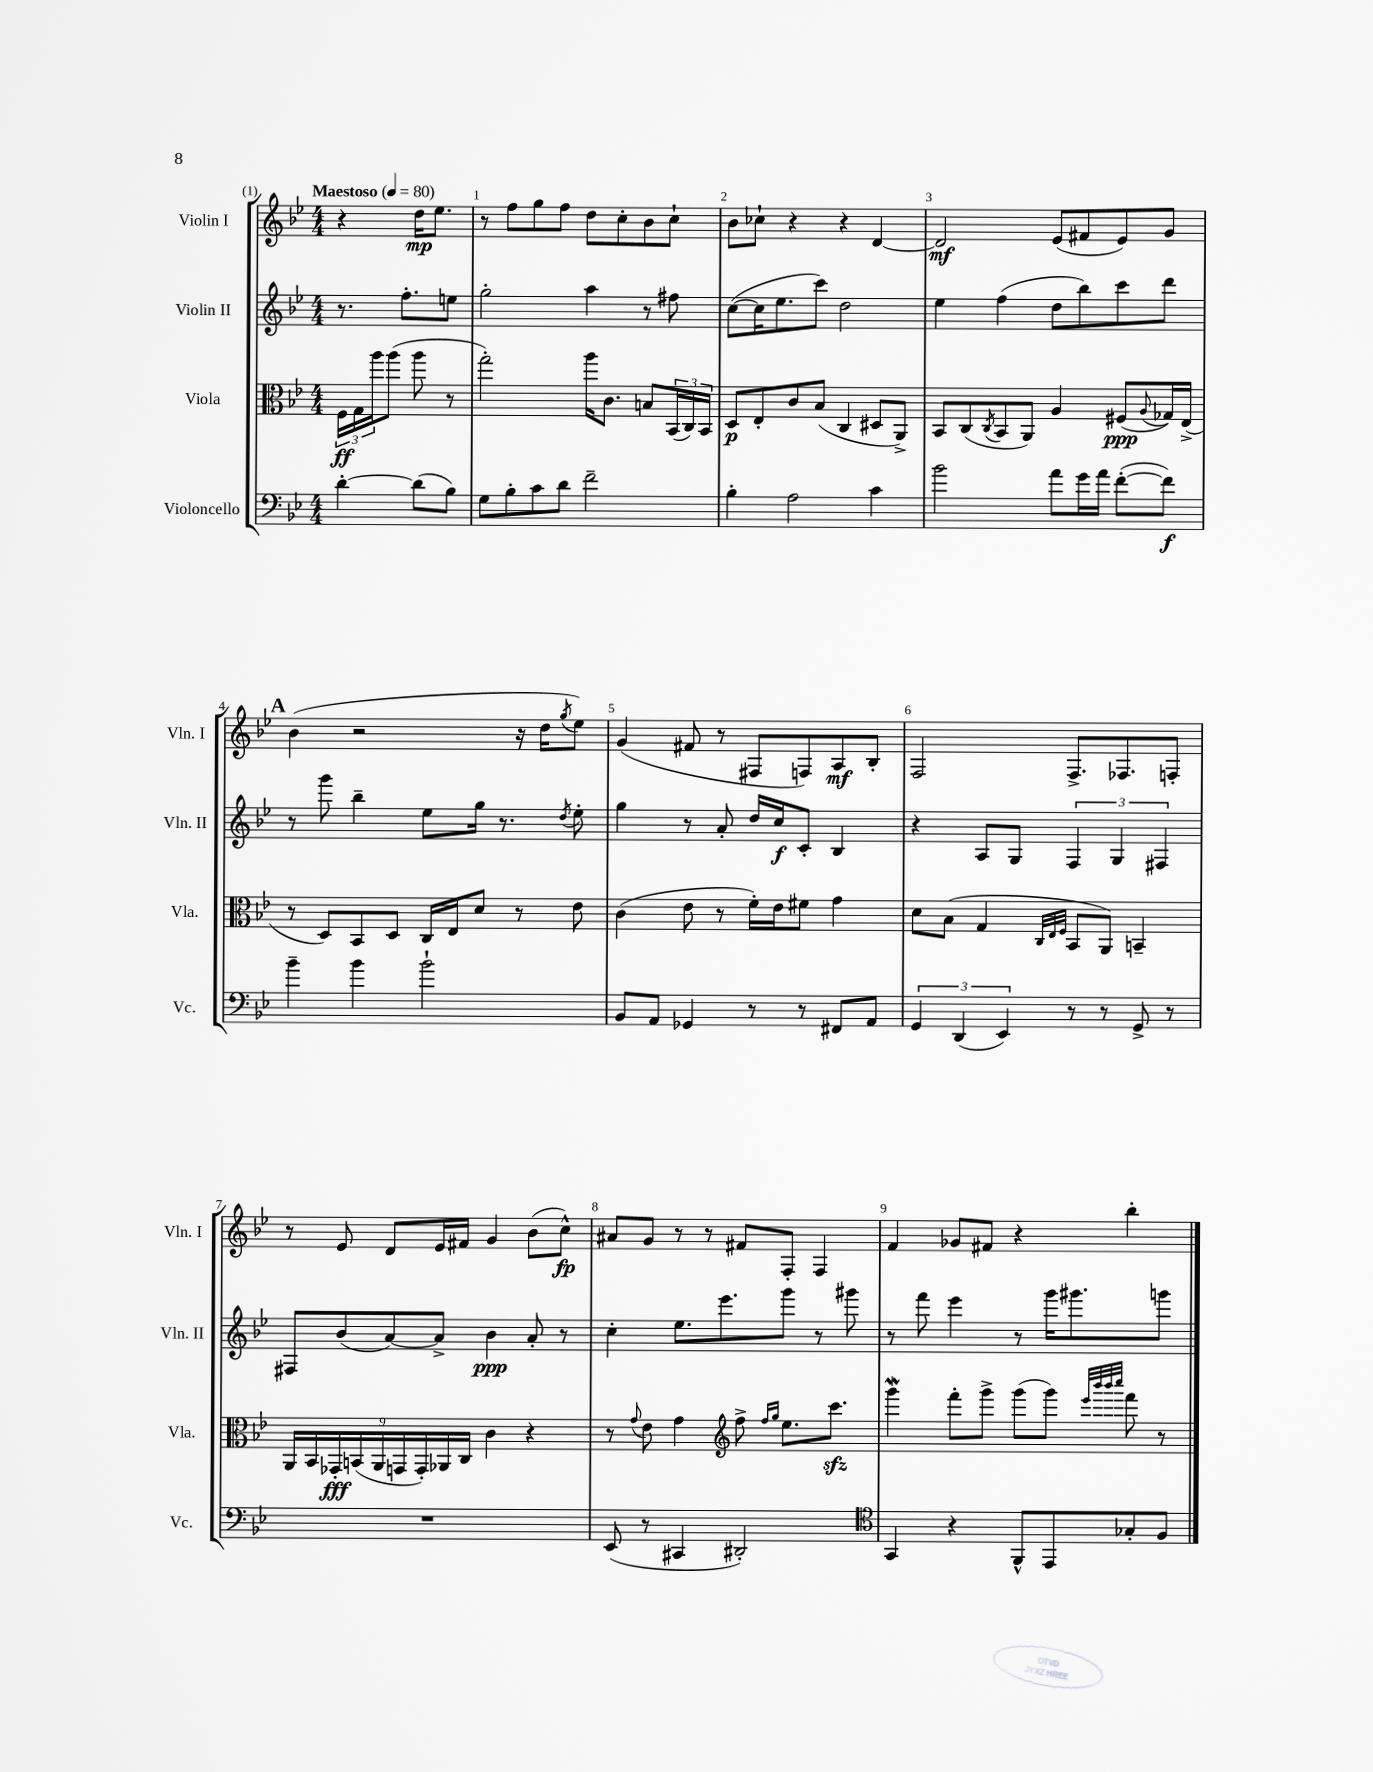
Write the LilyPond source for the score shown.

<<
\new StaffGroup <<
\new Staff = "s0" \with { instrumentName = "Violin I" shortInstrumentName = "Vln. I" } {
    \clef treble \key bes \major \numericTimeSignature \time 4/4 \partial 2 \tempo "Maestoso" 4 = 80
    r4 d''16\mp ees''8. |
    r8 f''8 g''8 f''8 d''8 c''8-. bes'8 c''8-! |
    bes'8 ces''8-! r4 r4 d'4~ |
    d'2\mf ees'8( fis'8 ees'8) g'8 |
    \mark \markup { \bold "A" } bes'4( r2 r16 d''16 \acciaccatura { g''8 } ees''8) |
    g'4( fis'8 r8 fis8 f8) a8\mf bes8-. |
    f2 f8.-> fes8. f8-. |
    r8 ees'8 d'8 ees'16 fis'16 g'4 bes'8( c''8-^\fp) |
    ais'8 g'8 r8 r8 fis'8 f8-. f4 |
    f'4 ges'8 fis'8 r4 bes''4-. \bar "|." |
}
\new Staff = "s1" \with { instrumentName = "Violin II" shortInstrumentName = "Vln. II" } {
    \clef treble \key bes \major \numericTimeSignature \time 4/4 \partial 2
    r8. f''8.-. e''8 |
    g''2-. a''4 r8 fis''8 |
    c''8~( c''16 ees''8. c'''8) d''2 |
    ees''4 f''4( d''8 bes''8) c'''8 d'''8 |
    \mark \markup { \bold "A" } r8 g'''8 bes''4-- ees''8 g''16 r8. \acciaccatura { d''8 } ees''8-. |
    g''4 r8 a'8-. d''16 c''16\f c'8-. bes4 |
    r4 a8 g8 \tuplet 3/2 { f4 g4 fis4 } |
    fis8 bes'8( a'8~) a'8-> bes'4\ppp a'8-. r8 |
    c''4-. ees''8. ees'''8. g'''8 r8 gis'''8 |
    r8 f'''8 ees'''4 r8 g'''16 gis'''8. g'''8 \bar "|." |
}
\new Staff = "s2" \with { instrumentName = "Viola" shortInstrumentName = "Vla." } {
    \clef alto \key bes \major \numericTimeSignature \time 4/4 \partial 2
    \tuplet 3/2 { f16\ff g16 a''16 } a''8( a''8 r8 |
    g''2-.) a''16 c'8. b8 \tuplet 3/2 { bes,16( c16) bes,16 } |
    d8\p ees8-. c'8 bes8( c4 dis8 a,8->) |
    bes,8 c8( \acciaccatura { c8 } bes,8 a,8) a4 fis8\ppp( \appoggiatura { a8 } ges16) ees16->( |
    \mark \markup { \bold "A" } r8 d8) bes,8 d8 c16 ees16 d'8 r8 ees'8 |
    c'4( ees'8 r8 f'16-.) ees'16 fis'8 g'4 |
    d'8 bes8( g4 \grace { c32 ees32 f32 } bes,8 a,8) b,4-- |
    \tuplet 9/8 { a,16 bes,16 ges,16-.\fff b,16( a,16 g,16 g,16-.) aes,16 c16 } c'4 r4 |
    r8 \appoggiatura { g'8 } ees'8 g'4 \clef treble f''8-> \grace { f''16 g''16 } ees''8. c'''8.\sfz |
    g'''4\mordent f'''8-. g'''8-> g'''8( g'''8) \grace { ees'''32 bes'''32 bes'''32 c''''32 } f'''8 r8 \bar "|." |
}
\new Staff = "s3" \with { instrumentName = "Violoncello" shortInstrumentName = "Vc." } {
    \clef bass \key bes \major \numericTimeSignature \time 4/4 \partial 2
    d'4~-. d'8( bes8) |
    g8 bes8-. c'8 d'8 f'2-- |
    bes4-. a2 c'4 |
    bes'2 a'8 g'16 a'16 f'8~-.( f'8\f) |
    \mark \markup { \bold "A" } bes'4-- bes'4 bes'2-! |
    bes,8 a,8 ges,4 r8 r8 fis,8 a,8 |
    \tuplet 3/2 { g,4 d,4( ees,4) } r8 r8 g,8-> r8 |
    R1 |
    ees,8( r8 cis,4 dis,2-.) |
    \clef tenor g,4 r4 f,8-^ ees,8 ges8-. f8 \bar "|." |
}
>>
>>
\layout { \context { \Score \override BarNumber.break-visibility = ##(#f #t #t) barNumberVisibility = #all-bar-numbers-visible } }
